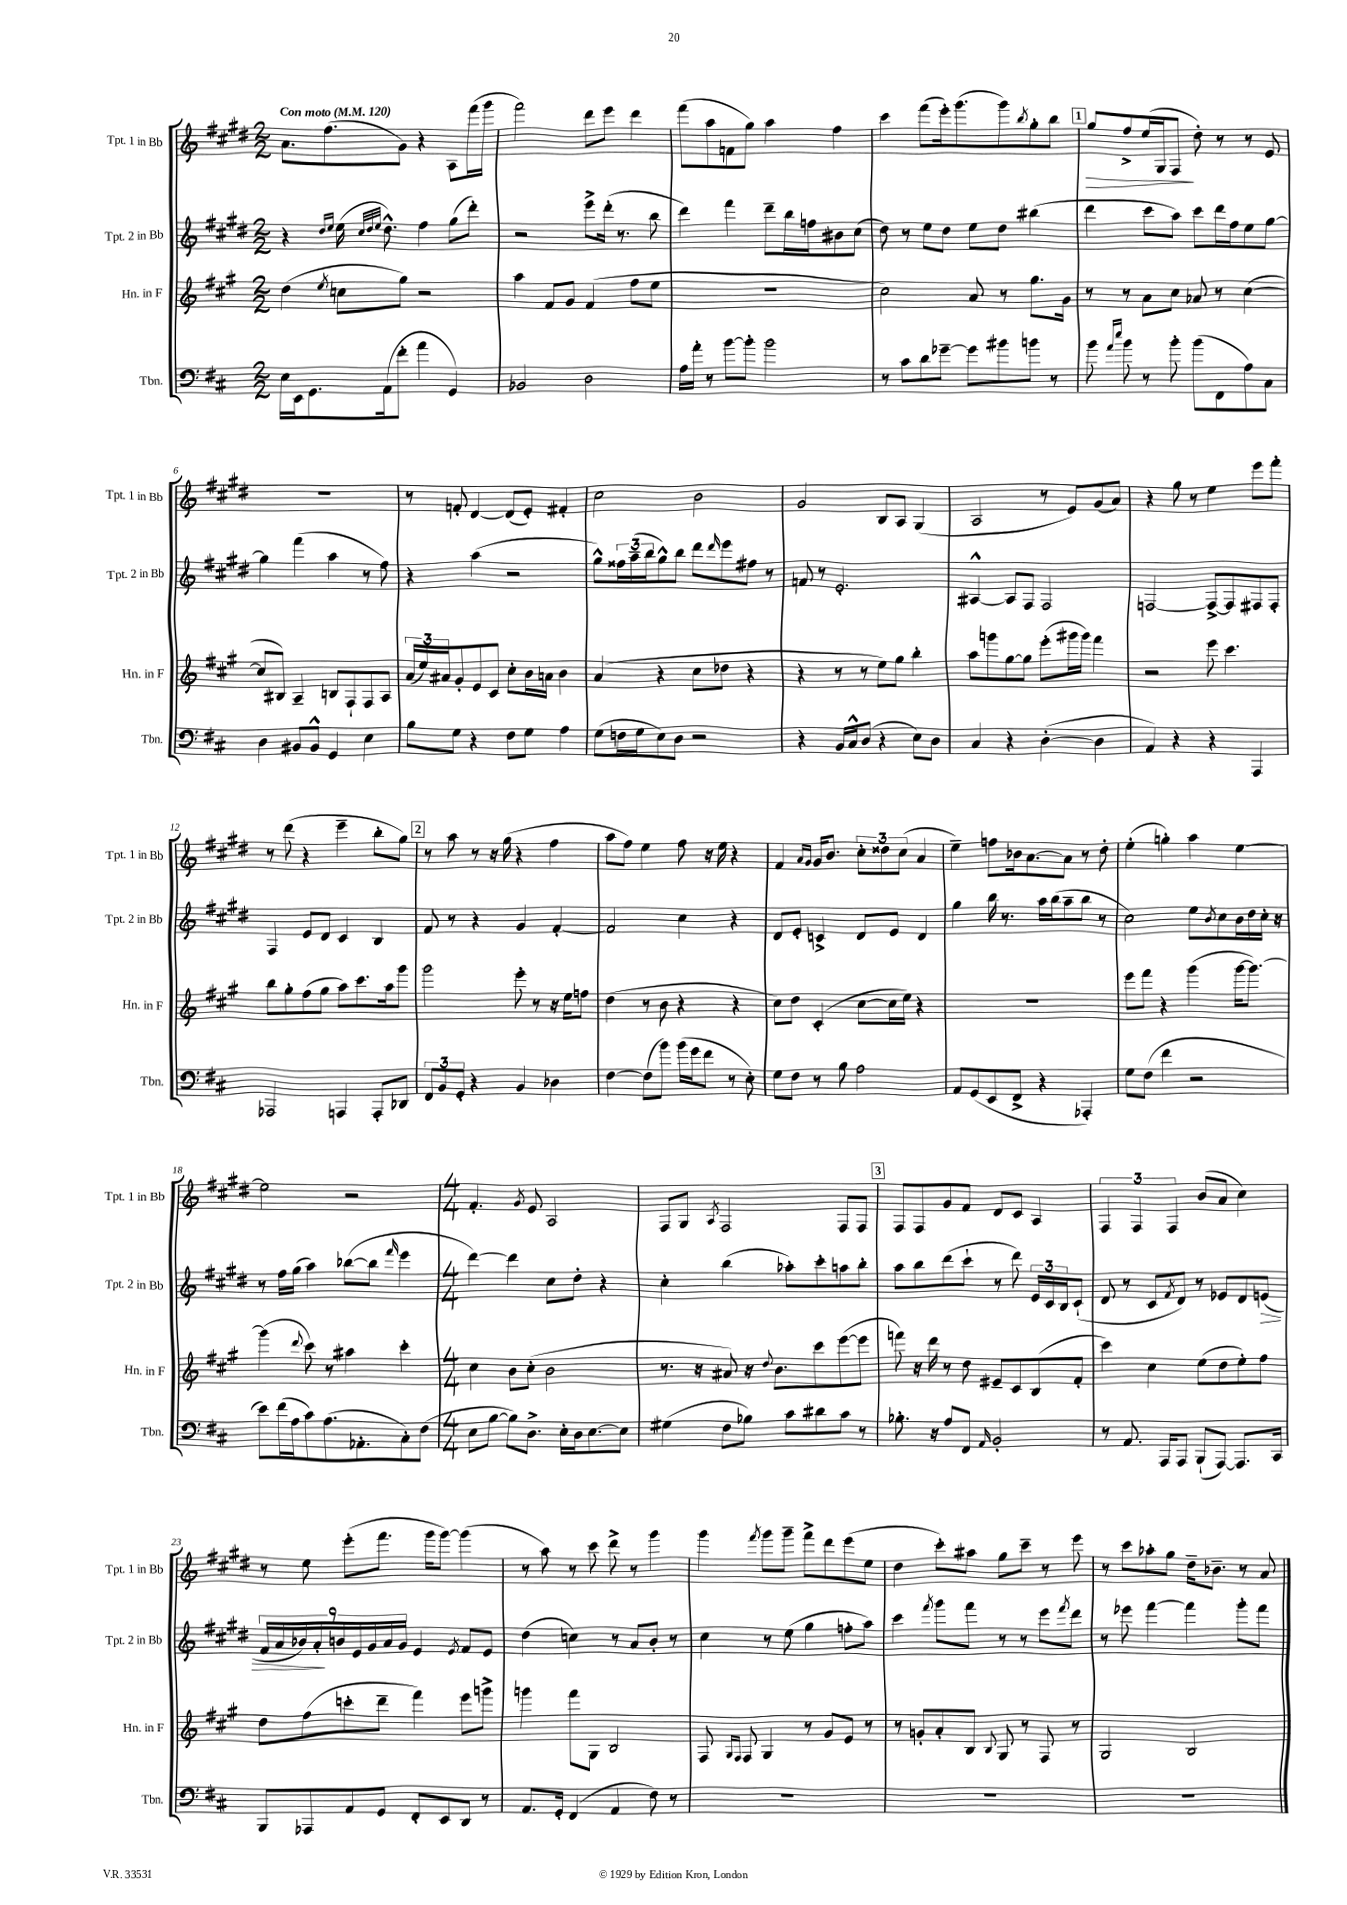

**kern	**kern	**kern	**kern
*staff4	*staff3	*staff2	*staff1
*clefF4	*clefG2	*clefG2	*clefG2
*k[f#c#]	*k[f#c#g#]	*k[f#c#g#d#]	*k[f#c#g#d#]
*M2/2	*M2/2	*M2/2	*M2/2
*MM120	*MM120	*MM120	*MM120
16E	(4dd	4r	8.a
16EE	.	.	.
8.GG	.	.	.
.	.	.	(8.ff#
.	.	16qqdd#	.
.	8qee	16qqee	.
.	8cc	(16ee	.
.	.	32qqcc#	.
.	.	32qqdd#	.
.	.	32qqee	.
(16AA	.	8.dd#^^)	.
8f#'	8gg#)	.	8g#)
4a	2r	4ff#	4r
4GG)	.	(8gg#	8A
.	.	8ddd#')	(16fff#
.	.	.	16ggg#
=	=	=	=
2BB-	4aa	2r	2fff#)
.	8f#	.	.
.	8g#	.	.
2D	(4f#	8eee^	8ddd#
.	.	(16ddd#'	8eee
.	.	8.r	.
.	8ff#	.	4ddd#
.	8ee	8bb	.
=	=	=	=
16A	1r	4ddd#)	(8fff#
16a'	.	.	.
8r	.	.	8aa
[8b	.	4fff#	8f
8b']	.	.	8gg#)
2b	.	8ddd#~	4aa
.	.	16bb	.
.	.	16ff	.
.	.	8b#	4ff#
.	.	(8cc#	.
=	=	=	=
8r	2cc#)	8dd#)	4ccc#
8c#	.	8r	.
8d	.	8ee	(8fff#
[8g-~	.	8dd#	16eee')
.	.	.	(8.ggg#
8g-]	8a	8ee	.
8b#	8r	8dd#	8ggg#)
.	.	.	8qbb
8b	8.gg#	(4bb#	8gg#'
8r	.	.	8bb
.	16g#	.	.
=	=	=	=
8b	8r	4ddd#	8gg#
16qqa	.	.	.
16qqee	.	.	.
8b	8r	.	8ff#^
8r	8a	8ccc#	(16ee
.	.	.	16G#
8b'	8cc#	8aa)	8F#
(8b	8a-	8ccc#	8dd#')
8FF#	8r	16ddd#	8r
.	.	16ff#	.
8A)	([4cc#	8ee	8r
8C#	.	[8gg#	8e
=	=	=	=
4D	8cc#]	4gg#]	1r
.	8B#)	.	.
8BB#	4A~	(4fff#	.
8BB#^^	.	.	.
4GG	8B	4aa	.
.	8F#`	.	.
4E	8F#	8r	.
.	8A	8ff#)	.
=	=	=	=
8B	(24a	4r	8r
.	24ee)	.	.
.	24a#	.	.
8G	8g#'	.	8f'
4r	8e	(4aa	[4d#
.	8c#	.	.
8F#	8cc#'	2r	(8d#]
8G	16b	.	8e')
.	16a	.	.
4A	4b	.	4f#'
=	=	=	=
(8G	(4a	8gg#^^)	2cc#
16F	.	24ff##	.
.	.	(24aa~	.
16G	.	.	.
.	.	24bb	.
8E)	4r	8gg#^^)	.
8D	.	8bb	.
2r	8cc#	8ddd#	2b
.	.	16qqddd#	.
.	8dd-	8eee	.
.	4r	8ff#	.
.	.	8r	.
=	=	=	=
4r	4r	8f	2g#
.	.	8r	.
16BB	8r	2.e'	.
16C#^^	.	.	.
(8D	8r	.	.
4r	8ee)	.	8B
.	8gg#	.	8A
8E)	4bb'	.	(4G#
8D	.	.	.
=	=	=	=
4C#	8aa	[4A#^^	2A
.	8ggg	.	.
4r	[8gg#	8A#]	.
.	8gg#]	8F#	.
([4D'	(8eee'	2F#	8r
.	16ggg#	.	8e)
.	16ggg#)	.	.
4D]	4fff#	.	(8g#
.	.	.	8a)
=	=	=	=
4AA)	2r	[2F	4r
4r	.	.	8gg#
.	.	.	8r
4r	8eee	8F^_	4ee
.	4.ccc#	8F]	.
4AAA	.	8F#	8eee
.	.	8F#'	8fff#'
=	=	=	=
2AAA-	8bb	4F#	8r
.	8gg#'	.	(8ddd#
.	(8ff#	8e	4r
.	8gg#	8d#	.
4AAA	8aa)	4c#	4eee~
.	8.ccc#	.	.
8AAA'	.	4B	8bb'
.	16aa	.	.
8DD-	8ggg#	.	8gg#)
=	=	=	=
12FF#	2ggg#	8f#	8r
12BB	.	.	.
.	.	8r	8aa
12GG'	.	.	.
4r	.	4r	8r
.	.	.	16r
.	.	.	(16gg#
4BB	8eee'	4g#	4r
.	8r	.	.
4D-	16r	[4f#'	4ff#
.	16ee	.	.
.	8ff	.	.
=	=	=	=
[4F#	(4dd	2f#]	8aa
.	.	.	8ff#)
(8F#]	8r	.	4ee
8b)	8b	.	.
(16b	4r	4cc#	8ff#
16g	.	.	.
8f#	.	.	16r
.	.	.	16ee
8r	4r	4r	4r
8E')	.	.	.
=	=	=	=
8G	8cc#)	8d#	4f#
8F#	8dd	8e'	.
.	.	.	16qqa
.	.	.	16qqg#
8r	(4c#'	4c^	16g#
.	.	.	8.b
8B	.	.	.
2A	[8cc#	8d#	12cc#'
.	.	.	12dd##
.	16cc#]	8e	.
.	.	.	(12cc#
.	16ee)	.	.
.	4r	4d#	4a
=	=	=	=
8AA	1r	4gg#	4ee~)
(8GG	.	.	.
8EE	.	16bb	8ff
.	.	8.r	.
8FF#^	.	.	16b-
.	.	.	[8.a
4r	.	16aa	.
.	.	(16bb	.
.	.	8aa~	8a]
4AAA-')	.	8bb	8r
.	.	8r	8dd#'
=	=	=	=
8G	8eee	2cc#)	(4ee'
(8F#	8fff#	.	.
4f#	4r	.	4gg')
2r	(4ggg#	8ee	4aa
.	.	8qb	.
.	.	8cc#	.
.	[16ggg#	16b	[4ee
.	8.ggg#_)	16dd#	.
.	.	16cc#'	.
.	.	16r	.
=	=	=	=
8e)	(4ggg#]	8r	2ee]
(16f#	.	16ff#	.
16A	.	(16gg#	.
.	8qqddd	.	.
8c#)	8ccc#)	4aa)	.
(8.A	8r	.	.
.	4aa#	([8bb-	2r
8.AA-'	.	.	.
.	.	8bb-]	.
.	.	16qqfff#	.
8C#')	4ccc#'	4eee	.
(8F#	.	.	.
=	=	=	=
*M4/4	*M4/4	*M4/4	*M4/4
8E	4cc#	[4ddd#)	4.f#'
[8B	.	.	.
8B])	8b	4ddd#]	.
.	.	.	8qg#
8.D^	(8cc#'	.	8e
.	2b	8cc#	2A
16E'	.	.	.
16D	.	8dd#'	.
[8.E	.	.	.
.	.	4r	.
8E]	.	.	.
=	=	=	=
(4G#	8.r	4cc#'	8F#
.	.	.	8G#
.	16r	.	.
.	.	.	8qA
8F#	8a#)	(4bb	2F#
8B-)	16r	.	.
.	8qqdd	.	.
.	8.b	.	.
8c#	.	8aa-')	.
8d#	8ccc#	8ccc#'	.
8c#	([8eee	8aa	8F#
8r	8eee]	8bb'	8F#
=	=	=	=
8.B-'	8fff)	8aa	8F#
.	16r	8bb	8F#
16r	16ddd	.	.
8A	8r	(8ddd#	8g#
8FF#	8dd	8ccc#`	8f#
16qqAA	.	.	.
2BB'	8e#~	8r	8d#
.	8c#	8ddd#)	8c#
.	(8B	24e	4A
.	.	24c#	.
.	.	24B	.
.	8f#'	(8c#`	.
=	=	=	=
8r	4ccc#)	8d#	6F#
8.AA	.	8r	.
.	.	.	6F#
.	4cc#	8c#	.
16AAA	.	.	.
.	.	.	6F#
.	.	8qf#	.
8AAA	.	8d#)	.
(8BBB`	(8ee	8r	(8b
[8AAA)	8dd	8e-	8a
8.AAA]	8ee')	8d#	4cc#)
.	8ff#	(8e	.
16CC#	.	.	.
=	=	=	=
8BBB	8dd	18f#	8r
.	.	18a	.
.	.	18b-)	.
8AAA-	(8ff#	.	8ee
.	.	18a'	.
.	.	18b	.
8AA	8ccc'	.	(8eee'
.	.	18e	.
.	.	18g#	.
8GG	8ddd~	.	8.fff#
.	.	18a	.
.	.	18g#	.
8FF#'	4fff#)	4e	.
.	.	.	16ggg#
8EE	.	.	[8ggg#)
.	.	8qe	.
8DD	8eee	8f#	(4ggg#]
8r	8ggg^	8e	.
=	=	=	=
8.AA	4ggg	(4dd#	8r
.	.	.	8aa)
16GG'	.	.	.
(4FF#	8fff#	4cc)	8r
.	8G#	.	8ccc#
4AA	2B	8r	8ddd#^
.	.	8a	8r
8F#)	.	8b'	4ggg#
8r	.	8r	.
=	=	=	=
1r	8F#	4cc#	4ggg#
.	16qqG#	.	.
.	16qqF#	.	.
.	8F#	.	.
.	.	.	8qfff#
.	4G#	8r	8ggg#
.	.	(8ee	8ggg#~
.	8r	4gg#	8fff#^
.	8g#	.	8ddd#
.	8e	8ff'	(8eee
.	8r	8aa)	8ee
=	=	=	=
1r	8r	4ccc#	4dd#
.	8g'	.	.
.	.	8qfff#	.
.	8a'	8ggg#	8ccc#')
.	8B	8fff#	8aa#
.	8qqB	.	.
.	8G#	8r	8gg#
.	8r	8r	8ccc#~
.	8F#	8eee	8r
.	.	8qfff#	.
.	8r	8ddd#	8eee
=	=	=	=
1r	2G#	8r	8r
.	.	8eee-	8ccc#
.	.	[4fff#	8aa-'
.	.	.	8gg#
.	2B	4fff#]	16dd#~
.	.	.	8.b-~
.	.	8ggg#'	8r
.	.	8fff#	8a
==	==	==	==
*-	*-	*-	*-
